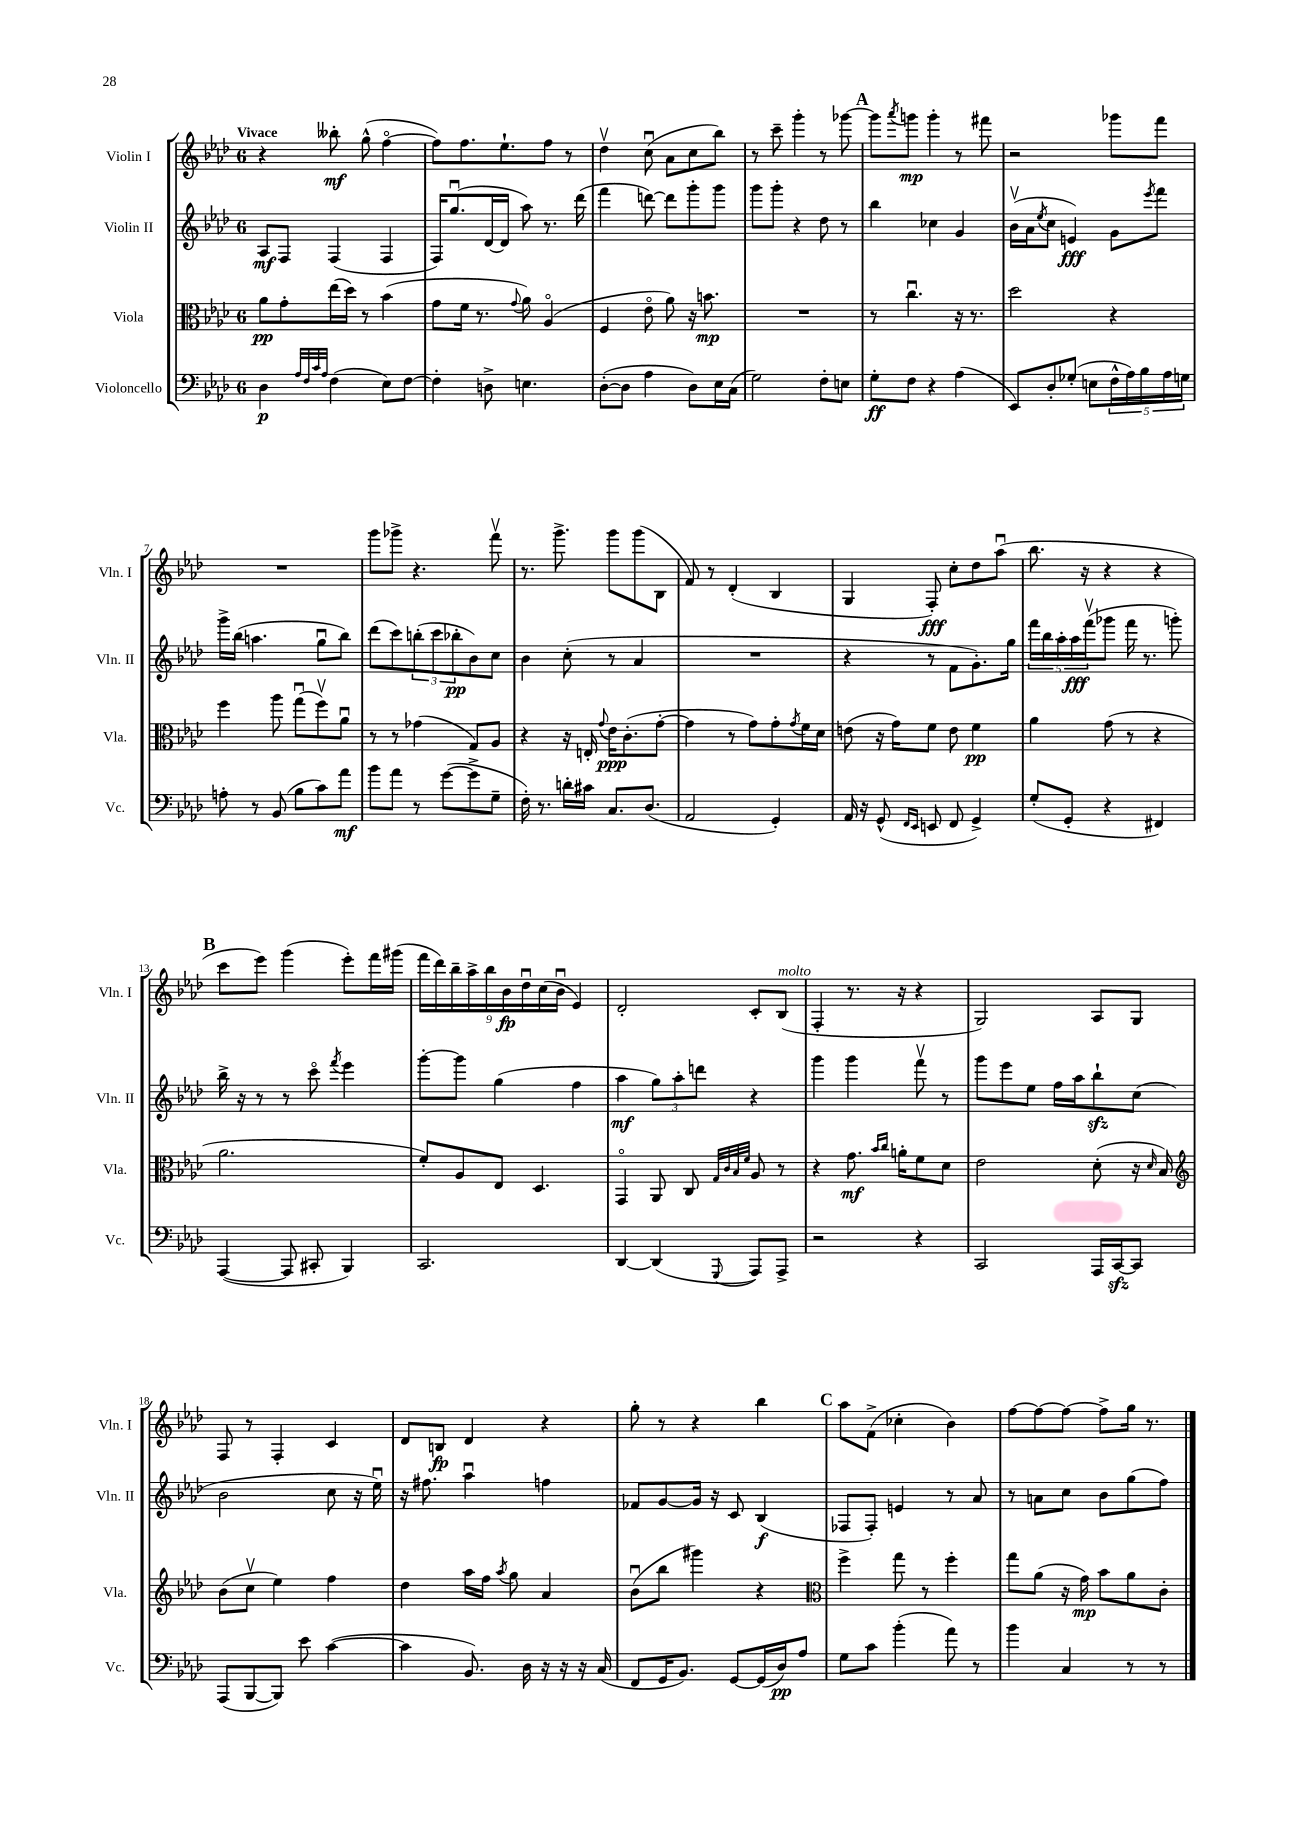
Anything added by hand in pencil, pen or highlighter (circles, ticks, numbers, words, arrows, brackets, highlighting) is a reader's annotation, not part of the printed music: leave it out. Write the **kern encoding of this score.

**kern	**dynam	**kern	**dynam	**kern	**dynam	**kern	**dynam
*part4	*part4	*part3	*part3	*part2	*part2	*part1	*part1
*staff4	*staff4	*staff3	*staff3	*staff2	*staff2	*staff1	*staff1
*I"Violoncello	*	*I"Viola	*	*I"Violin II	*	*I"Violin I	*
*I'Vc.	*	*I'Vla.	*	*I'Vln. II	*	*I'Vln. I	*
*clefF4	*	*clefC3	*	*clefG2	*	*clefG2	*
*k[b-e-a-d-]	*	*k[b-e-a-d-]	*	*k[b-e-a-d-]	*	*k[b-e-a-d-]	*
*M6/8	*	*M6/8	*	*M6/8	*	*M6/8	*
=1	=1	=1	=1	=1	=1	=1	=1
!	!	!	!	!	!	!LO:TX:a:B:t=Vivace	!
4D-\	p	8a-\L	pp	8A-/L	mf	4r	.
.	.	8g'\	.	8F/J	.	.	.
32qqA-/LLL	.	.	.	.	.	.	.
32qqF/	.	.	.	.	.	.	.
32qqc/	.	.	.	.	.	.	.
32qqA-/JJJ	.	.	.	.	.	.	.
(4F\	.	(16ee-\L	.	(4F/	.	8bb--X'\	mf
.	.	16dd-\JJ)	.	.	.	.	.
.	.	8r	.	.	.	(8gg^^\	.
8E-\L)	.	(4b-\	.	4F/	.	[4ff\	.
[8F\J	.	.	.	.	.	.	.
=2	=2	=2	=2	=2	=2	=2	=2
4F'\]	.	8g\L	.	16F/KL)	.	8ff\L])	.
.	.	.	.	(8.ggu/	.	.	.
.	.	16f\Jk	.	.	.	8.ff\	.
.	.	8.r	.	.	.	.	.
8Dn^\	.	.	.	[16d-/L	.	.	.
.	.	.	.	16d-/JJ]	.	8.ee-`\	.
.	.	8qqg/	.	.	.	.	.
4.En\	.	8a-\)	.	8aa-\)	.	.	.
.	.	(4A-/	.	8.r	.	8ff\J	.
.	.	.	.	.	.	8r	.
.	.	.	.	(16ddd-\	.	.	.
=3	=3	=3	=3	=3	=3	=3	=3
([8D-'\L	.	4F/	.	4fff\	.	4dd-v\	.
8D-\J]	.	.	.	.	.	.	.
4A-\	.	8e-\	.	[8dddn\)	.	(8ccu\	.
.	.	8a-\)	.	8ddd\L]	.	8a-\L	.
8D-\L)	.	16r	.	8ggg'\	.	8cc\	.
.	.	8.bn\	mp	.	.	.	.
16E-\L	.	.	.	8ggg\J	.	8bb-\J)	.
(16C\JJ	.	.	.	.	.	.	.
=4	=4	=4	=4	=4	=4	=4	=4
2G\)	.	2.r	.	8ggg\L	.	8r	.
.	.	.	.	8ggg'\J	.	8ccc~\	.
.	.	.	.	4r	.	4ggg'\	.
8F'\L	.	.	.	8dd-\	.	8r	.
8En\J	.	.	.	8r	.	[8ggg-X\	.
!!LO:REH:place=s1:t=A
=5	=5	=5	=5	=5	=5	=5	=5
8G'\L	ff	8r	.	4bb-\	.	8ggg-\L]	.
.	.	.	.	.	.	8qaaa-/	.
8F\J	.	4.ccu\	.	.	.	8gggn\J	mp
4r	.	.	.	4cc-X\	.	4ggg'\	.
(4A-\	.	16r	.	4g/	.	8r	.
.	.	8.r	.	.	.	.	.
.	.	.	.	.	.	8fff#X\	.
=6	=6	=6	=6	=6	=6	=6	=6
8EE-/L)	.	2dd-\	.	(16b-v\LL	.	2r	.
.	.	.	.	16a-\J	.	.	.
.	.	.	.	8qee-/	.	.	.
8D-'/	.	.	.	8cc\J	.	.	.
(8G-X'/J	.	.	.	4en/)	fff	.	.
8En\L	.	.	.	.	.	.	.
20F^^\L	.	4r	.	8g\L	.	8ggg-X\L	.
20A-\)	.	.	.	.	.	.	.
20B-\	.	.	.	.	.	.	.
.	.	.	.	8qeee-/	.	.	.
.	.	.	.	8fff\J	.	8fff\J	.
20A-\	.	.	.	.	.	.	.
20Gn\JJ	.	.	.	.	.	.	.
!!LO:LB:g=z
=7	=7	=7	=7	=7	=7	=7	=7
8An'\	.	4ff\	.	16ggg^\LL	.	2.r	.
.	.	.	.	(16bb-\JJ	.	.	.
8r	.	.	.	4.aan\	.	.	.
(8BB-/	.	8aa-\	.	.	.	.	.
8B-\L	.	(8ggu\L	.	.	.	.	.
8c\)	.	8ffv\)	.	8ggu\L	.	.	.
8a-\J	mf	8a-u\J	.	8bb-\J)	.	.	.
=8	=8	=8	=8	=8	=8	=8	=8
8b-\L	.	8r	.	(8ddd-\L	.	8ggg\L	.
8a-\J	.	8r	.	8ccc\)	.	8ggg-X^\J	.
8r	.	(4g-X\	.	(12bbn'\	.	4.r	.
.	.	.	.	12ccc\	.	.	.
([8g\L	.	.	.	.	.	.	.
.	.	.	.	12bb-X'\	pp	.	.
8g^\]	.	8G/L)	.	8b-\)	.	.	.
8G~\J	.	8A-/J	.	8cc\J	.	8fffv\	.
=9	=9	=9	=9	=9	=9	=9	=9
16F'\)	.	4r	.	4b-\	.	8.r	.
8.r	.	.	.	.	.	.	.
.	.	.	.	.	.	8.ggg^\	.
16dn'\LL	.	16r	.	(8cc'\	.	.	.
16c#X\JJ	.	16En'/	.	.	.	.	.
.	.	8qqg/	.	.	.	.	.
8.C/L	.	16e-\KL	ppp	8r	.	8ggg\L	.
.	.	(8.c'\	.	.	.	.	.
.	.	.	.	4a-/	.	(8ggg\	.
(8.D-/J	.	.	.	.	.	.	.
.	.	[8g'\J	.	.	.	8B-\J	.
=10	=10	=10	=10	=10	=10	=10	=10
2AA-/	.	4g\]	.	2.r	.	8f/)	.
.	.	.	.	.	.	8r	.
.	.	8r	.	.	.	(4d-'/	.
.	.	8g\L)	.	.	.	.	.
4GG'/)	.	8g'\	.	.	.	4B-/	.
.	.	8qg/	.	.	.	.	.
.	.	16f\L	.	.	.	.	.
.	.	16d-\JJ	.	.	.	.	.
=11	=11	=11	=11	=11	=11	=11	=11
16AA-/	.	(8en\	.	4r	.	4G/	.
16r	.	.	.	.	.	.	.
(8GG^^/	.	16r	.	.	.	.	.
.	.	16g\KL)	.	.	.	.	.
16qqFF/LL	.	.	.	.	.	.	.
16qqEE-/JJ	.	.	.	.	.	.	.
8EEn/	.	8f\J	.	8r	.	8F'/)	fff
8FF/	.	8e\	.	8f\L	.	8cc'\L	.
4GG^/)	.	4f\	pp	8.g'\)	.	8dd-\	.
.	.	.	.	.	.	(8aa-u\J	.
.	.	.	.	16gg\Jk	.	.	.
=12	=12	=12	=12	=12	=12	=12	=12
(8G'/L	.	4a-\	.	20fff\LL	.	8.bb-\	.
.	.	.	.	20bb-\	.	.	.
.	.	.	.	20aa-'\	.	.	.
8GG'/J	.	.	.	.	.	.	.
.	.	.	.	20aa-\	fff	.	.
.	.	.	.	.	.	16r	.
.	.	.	.	(20fffv\J	.	.	.
4r	.	(8g\	.	8ggg-X\J	.	4r	.
.	.	8r	.	16fff\	.	.	.
.	.	.	.	8.r	.	.	.
4FF#X/)	.	4r	.	.	.	4r	.
.	.	.	.	8gggn'\)	.	.	.
!!LO:LB:g=z
!!LO:REH:place=s1:t=B
=13	=13	=13	=13	=13	=13	=13	=13
([4AAA-/	.	2.a-\	.	16bb-^\	.	8ccc\L	.
.	.	.	.	16r	.	.	.
.	.	.	.	8r	.	8eee-\J)	.
8AAA-/]	.	.	.	8r	.	(4ggg\	.
8CC#X'/	.	.	.	8ccc\	.	.	.
.	.	.	.	8qfff/	.	.	.
4BBB-/)	.	.	.	4eee-\	.	8eee-'\L)	.
.	.	.	.	.	.	16fff\L	.
.	.	.	.	.	.	(16ggg#X\JJ	.
=14	=14	=14	=14	=14	=14	=14	=14
2.CC/	.	8f'/L)	.	[8ggg'\L	.	18fff\LL	.
.	.	.	.	.	.	18ddd-\)	.
.	.	.	.	.	.	18bb-~\	.
.	.	8A-/	.	8ggg\J]	.	.	.
.	.	.	.	.	.	18aa-^\	.
.	.	.	.	.	.	18bb-\	.
.	.	8E-/J	.	(4gg\	.	.	.
.	.	.	.	.	.	18b-\	fp
.	.	.	.	.	.	18dd-u\	.
.	.	4.D-/	.	.	.	.	.
.	.	.	.	.	.	(18cc\	.
.	.	.	.	.	.	18b-u\JJ	.
.	.	.	.	4ff\	.	4e-/)	.
=15	=15	=15	=15	=15	=15	=15	=15
[4DD-/	.	4GG/	.	4aa-\	mf	2d-'/	.
(4DD-/]	.	8AA-/	.	12gg\L)	.	.	.
.	.	.	.	12aa-'\	.	.	.
.	.	8C/	.	.	.	.	.
.	.	.	.	12dddn\J	.	.	.
.	.	32qqG/LLL	.	.	.	.	.
.	.	32qqc/	.	.	.	.	.
.	.	32qqB-/	.	.	.	.	.
8qqGGG/	.	32qqf/JJJ	.	.	.	.	.
8AAA-/L)	.	8A-/	.	4r	.	8c'/L	.
!	!	!	!	!	!	!LO:TX:a:i:t=molto	!
8AAA-^/J	.	8r	.	.	.	(8B-/J	.
=16	=16	=16	=16	=16	=16	=16	=16
2r	.	4r	.	4ggg\	.	4F'/	.
.	.	8.g\	mf	4ggg\	.	8.r	.
.	.	16qqb-/LL	.	.	.	.	.
.	.	16qqcc/JJ	.	.	.	.	.
.	.	16an'\KL	.	.	.	16r	.
4r	.	8f\	.	8fffv\	.	4r	.
.	.	8d-\J	.	8r	.	.	.
=17	=17	=17	=17	=17	=17	=17	=17
2CC/	.	2e-\	.	8ggg\L	.	2G/)	.
.	.	.	.	8eee-\	.	.	.
.	.	.	.	8ee-\J	.	.	.
.	.	.	.	16ff\LL	.	.	.
.	.	.	.	16aa-\J	.	.	.
16AAA-/LL	.	(8d-'\	.	8bb-zz`\	.	8A-/L	.
[16CCzz/J	.	.	.	.	.	.	.
8CC/J]	.	16r	.	(8cc\J	.	8G/J	.
.	.	16qqd-/	.	.	.	.	.
.	.	16B-/)	.	.	.	.	.
!!LO:LB:g=z
=18	=18	=18	=18	=18	=18	=18	=18
*	*	*clefG2	*	*	*	*	*
(8AAA-/L	.	(8b-\L	.	2b-\	.	8F/	.
[8BBB-/	.	8ccv\J	.	.	.	8r	.
8BBB-/J])	.	4ee-\)	.	.	.	4F'/	.
8e-\	.	.	.	.	.	.	.
([4c\	.	4ff\	.	8cc\	.	4c/	.
.	.	.	.	16r	.	.	.
.	.	.	.	16ee-u\)	.	.	.
=19	=19	=19	=19	=19	=19	=19	=19
4c\]	.	4dd-\	.	16r	.	8d-/L	.
.	.	.	.	8.ff#X\	.	.	.
.	.	.	.	.	.	8Bn/J	fp
8.BB-/)	.	16aa-\LL	.	4aa-u\	.	4d-/	.
.	.	16ff\JJ	.	.	.	.	.
.	.	8qaa-/	.	.	.	.	.
.	.	8gg\	.	.	.	.	.
16D-\	.	.	.	.	.	.	.
16r	.	4a-/	.	4ffn\	.	4r	.
16r	.	.	.	.	.	.	.
16r	.	.	.	.	.	.	.
(16C/	.	.	.	.	.	.	.
=20	=20	=20	=20	=20	=20	=20	=20
8FF/L	.	(8b-u\L	.	8f-X/L	.	8gg'\	.
16GG/K	.	8bb-\J	.	[8g/	.	8r	.
8.BB-/J)	.	.	.	.	.	.	.
.	.	4ggg#X\)	.	16g/Jk]	.	4r	.
.	.	.	.	16r	.	.	.
[8GG/L	.	.	.	8c/	.	.	.
(16GG/L]	.	4r	.	(4B-/	f	4bb-\	.
16D-/J)	pp	.	.	.	.	.	.
8A-/J	.	.	.	.	.	.	.
!!LO:REH:place=s1:t=C
=21	=21	=21	=21	=21	=21	=21	=21
*	*	*clefC3	*	*	*	*	*
8G\L	.	4ff^\	.	8F-X/L	.	8aa-\L	.
8c\J	.	.	.	8F-'/J)	.	(8f^\J	.
(4b-'\	.	8gg\	.	4en/	.	4cc-X'\	.
.	.	8r	.	.	.	.	.
8a-\)	.	4ff'\	.	8r	.	4b-\)	.
8r	.	.	.	8a-/	.	.	.
=22	=22	=22	=22	=22	=22	=22	=22
4b-\	.	8gg\L	.	8r	.	[8ff\L	.
.	.	(8a-\J	.	8an\L	.	8ff\_	.
4C/	.	16r	.	8cc\J	.	8ff\J_	.
.	.	16g\)	mp	.	.	.	.
.	.	8b-\L	.	8b-\L	.	8ff^\L]	.
8r	.	8a-\	.	(8gg\	.	16gg\Jk	.
.	.	.	.	.	.	8.r	.
8r	.	8c'\J	.	8ff\J)	.	.	.
==	==	==	==	==	==	==	==
*-	*-	*-	*-	*-	*-	*-	*-
